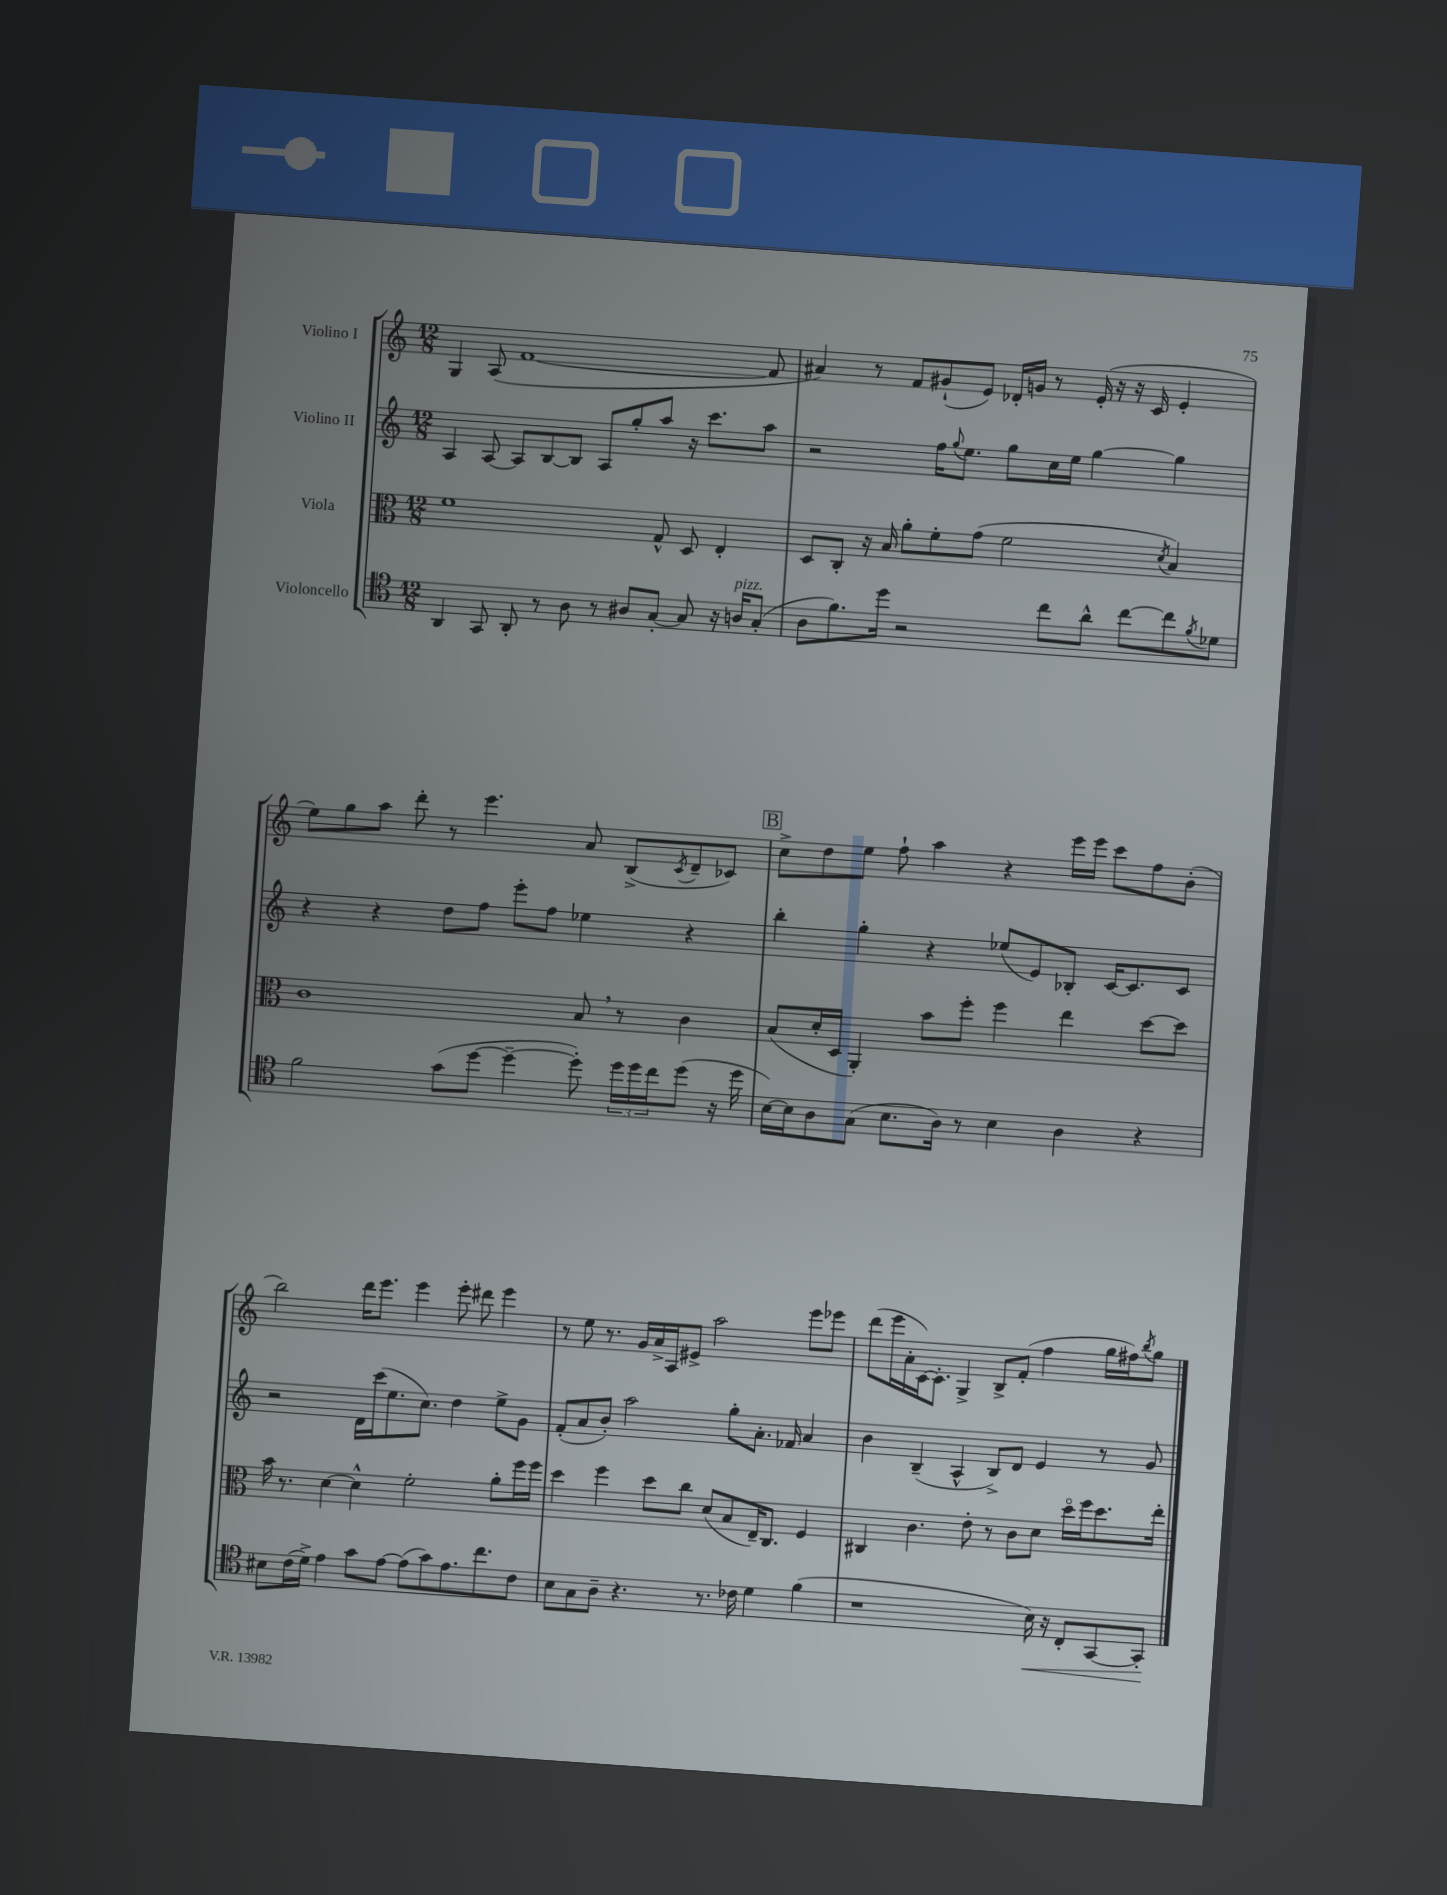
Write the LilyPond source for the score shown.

<<
\new StaffGroup <<
\new Staff = "s0" \with { instrumentName = "Violino I" } {
    \clef treble \key c \major \numericTimeSignature \time 12/8
    g4 a8( f'1~ f'8 |
    ais'4) r8 f'8 gis'8-!( e'8) des'16-. g'16 r8 e'16-.( r16 r16 c'16 e'4-. |
    e''8) g''8 a''8 d'''8-. r8 e'''4. a'8 b8->( \acciaccatura { c'8 } d'8-- ces'8) |
    \mark \markup { \box "B" } c''8-> d''8 e''8 f''8-! a''4 r4 e'''16 e'''16 c'''8 f''8 b'8-.( |
    b''2) d'''16 e'''8. e'''4 e'''8-. dis'''8 e'''4 |
    r8 e''8 r8. g'16 a'16-> a16 eis'8-> a''2 e'''8 ees'''8 |
    d'''8( e'''16 a'16-. c'16~) c'8.-. g4-> b8-> f'8-.( f''4 g''16 fis''16) \acciaccatura { b''8 } g''8 \bar "|." |
}
\new Staff = "s1" \with { instrumentName = "Violino II" } {
    \clef treble \key c \major \numericTimeSignature \time 12/8
    a4 a8~ a8 b8~ b8 a8 g''8-. a''8 r16 c'''8. a''8 |
    r2 f''16 \appoggiatura { g''8 } e''8. g''8 c''16 e''16 g''4~ g''4 |
    r4 r4 d''8 f''8 e'''8-. f''8 ees''4 r4 |
    \mark \markup { \box "B" } b''4-. g''4-. r4 ees''8( e'8) bes8-. c'16~ c'8. c'8 |
    r2 d'16 c'''16( e''8. c''8.) d''4 e''8-> g'8 |
    f'8-.( a'8 b'8-.) a''2 g''8-. a'8.-. fes'16 a'4 |
    b'4 b4--( a4-^ b8->) d'8 e'4 r8 g'8 \bar "|." |
}
\new Staff = "s2" \with { instrumentName = "Viola" } {
    \clef alto \key c \major \numericTimeSignature \time 12/8
    f'1 g8-^ d8 e4-. |
    d8 c8-. r16 b16 a'8-. f'8-. g'8( f'2 \acciaccatura { d'8 } b4) |
    c'1 b8 \breathe r8 c'4 |
    \mark \markup { \box "B" } b8( d'16-. d16 a,4-.) b'8 f''8-. f''4 e''4 d''8~ d''8 |
    b'16 r8. d'4~ d'4-^ f'2-. a'8-. f''16 f''16 |
    d''4 f''4 d''8 c''8 d'8( b8 e16--) c8. f4 |
    cis4 c'4. e'8-. r8 c'8 d'8 d''16\flageolet f''16 d''8. e''16-. \bar "|." |
}
\new Staff = "s3" \with { instrumentName = "Violoncello" } {
    \clef tenor \key c \major \numericTimeSignature \time 12/8
    a,4 g,8 a,8-. r8 a8 r8 ais8 g8~-. g8 r16 a16^\markup { \italic "pizz." } g8-.( |
    a8 f'8.) d''16 r2 c''8 a'8-^ c''8~ c''8 \acciaccatura { f'8 } des'8 |
    f'2 g'8( d''8~ d''4~-- d''8-.) \tuplet 3/2 { d''16 d''16 c''16 } d''8( r16 d''16 |
    \mark \markup { \box "B" } b16~) b16 a8 g8( b8. a16) r8 b4 a4 r4 |
    bis8 c'16( d'16->) e'4 g'8 e'8~ e'8( g'8) e'8. c''8. c'8 |
    b8 g8 a8-- r4. r8. ces'16 d'4 f'4( |
    r1 b16\<) r16 c8-. g,8~ g,8-.\! \bar "|." |
}
>>
>>
\layout { \context { \Score \remove "Bar_number_engraver" } }
